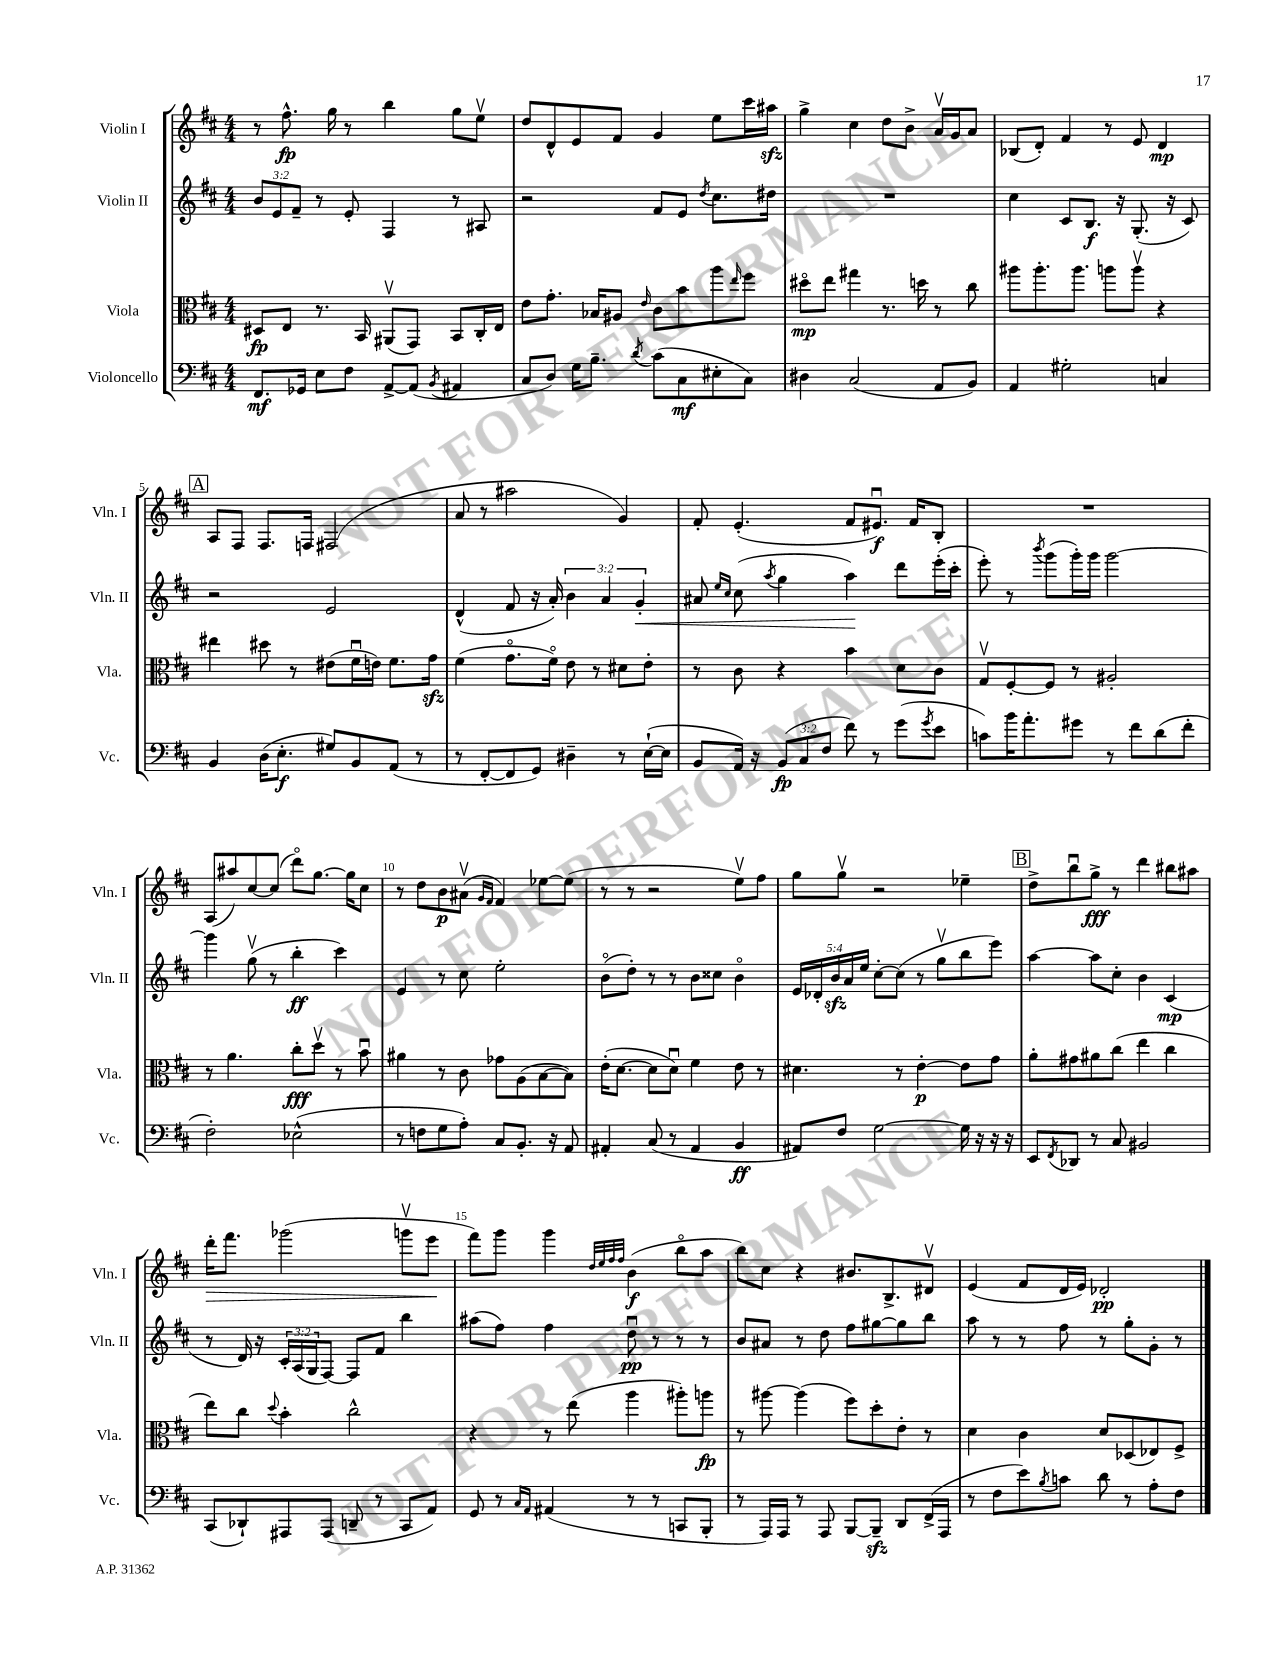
<<
\new StaffGroup <<
\new Staff = "s0" \with { instrumentName = "Violin I" shortInstrumentName = "Vln. I" } {
    \clef treble \key d \major \numericTimeSignature \time 4/4
    r8 fis''8.-^\fp g''16 r8 b''4 g''8 e''8\upbow |
    d''8 d'8-^ e'8 fis'8 g'4 e''8 cis'''16 ais''16\sfz |
    g''4-> cis''4 d''8 b'8-> a'16\upbow g'16 a'8 |
    bes8( d'8-.) fis'4 r8 e'8 d'4\mp |
    \mark \markup { \box "A" } a8 fis8 fis8. f16 fis2( |
    a'8 r8 ais''2 g'4) |
    fis'8-. e'4.-.( fis'8 eis'8.\downbow\f) fis'16 b8-. |
    R1 |
    a8( ais''8) cis''8~ cis''8( d'''8\flageolet) g''8.~ g''16 cis''8 |
    r8 d''8 b'8\p ais'8\upbow( \grace { g'16 fis'16 } fis'4) ees''8~ ees''8( |
    r8 r8 r2 e''8\upbow) fis''8 |
    g''8 g''8\upbow r2 ees''4-- |
    \mark \markup { \box "B" } d''8-> b''8\downbow g''8->\fff r8 d'''4 bis''8 ais''8 |
    d'''16-.\> fis'''8. ges'''2( g'''8\upbow e'''8\! |
    fis'''8) g'''8 g'''4 \grace { d''32 e''32 fis''32 fis''32 } b'4\f( b''8\flageolet a''8 |
    b''8) cis''8 r4 bis'8. b8.-> dis'8\upbow |
    e'4( fis'8 d'16 e'16) des'2-.\pp \bar "|." |
}
\new Staff = "s1" \with { instrumentName = "Violin II" shortInstrumentName = "Vln. II" } {
    \clef treble \key d \major \numericTimeSignature \time 4/4 \override Staff.TupletNumber.text = #tuplet-number::calc-fraction-text
    \tuplet 3/2 { b'8 e'8 fis'8-- } r8 e'8-. fis4 r8 ais8 |
    r2 fis'8 e'8 \acciaccatura { d''8 } cis''8. dis''16 |
    R1 |
    cis''4 cis'8 b8.\f r16 g8.-.( r16 cis'8) |
    \mark \markup { \box "A" } r2 e'2 |
    d'4-^( fis'8 r16 a'16-.) \tuplet 3/2 { b'4 a'4 g'4-.\< } |
    ais'8 \grace { e''16 cis''16 } cis''8( \acciaccatura { a''8 } g''4 a''4\!) d'''8 e'''16-.( cis'''16-. |
    e'''8-.) r8 \acciaccatura { b'''8 } g'''8( g'''16-.) g'''16 g'''2~ |
    g'''4 g''8\upbow( r8 b''4-.\ff cis'''4) |
    e'4 r8 cis''8 e''2-. |
    b'8\flageolet( d''8-.) r8 r8 b'8 cisis''8 b'4\flageolet |
    \tuplet 5/4 { e'16 des'16-. b'16\sfz a'16 e''16 } cis''8~-. cis''8( r8 g''8\upbow b''8 e'''8) |
    \mark \markup { \box "B" } a''4~ a''8 cis''8-. b'4 cis'4\mp( |
    r8 d'16) r16 \tuplet 3/2 { cis'16-. a16( g16 } fis8~) fis8 fis'8 b''4 |
    ais''8( fis''8) fis''4 d''8\downbow\pp r8 r8 r8 |
    b'8 ais'8 r8 d''8 fis''8 gis''8~ gis''8 b''8 |
    a''8 r8 r8 fis''8 r8 g''8-. g'8-. r8 \bar "|." |
}
\new Staff = "s2" \with { instrumentName = "Viola" shortInstrumentName = "Vla." } {
    \clef alto \key d \major \numericTimeSignature \time 4/4
    dis8\fp e8 r8. b,16 ais,8\upbow( g,8) b,8 cis16-. e16 |
    e'8 g'8.-. bes16 ais8 \grace { e'16 } cis'8 b'8 a''8 \grace { e''16 } fis''8 |
    dis''8\flageolet\mp e''8 gis''4 r8. d''16 r8 cis''8 |
    ais''8 ais''8.-. ais''8. a''8 a''8\upbow r4 |
    \mark \markup { \box "A" } eis''4 dis''8 r8 eis'8( fis'16\downbow e'16) fis'8. g'16\sfz |
    fis'4( g'8.\flageolet fis'16\flageolet) e'8 r8 dis'8 e'8-. |
    r8 cis'8 r4 b'4 d'8 cis'8 |
    g8\upbow fis8~-. fis8 r8 ais2-. |
    r8 a'4. cis''8-.\fff d''8\upbow r8 b'8\downbow |
    ais'4 r8 cis'8 ges'8 a8( b8~ b8) |
    e'16-.( d'8.~ d'8 d'8\downbow) fis'4 e'8 r8 |
    dis'4. r8 e'4~-.\p e'8 g'8 |
    \mark \markup { \box "B" } a'8-. gis'8 ais'8 cis''8( e''4 cis''4 |
    e''8) cis''8 \appoggiatura { d''8 } b'4-. cis''2-^ |
    r4 r8 e''8( a''4 ais''8-.) a''8\fp |
    r8 ais''8~ ais''4( fis''8) d''8-. e'8-. r8 |
    d'4 cis'4 d'8 des8( ees8) fis8-> \bar "|." |
}
\new Staff = "s3" \with { instrumentName = "Violoncello" shortInstrumentName = "Vc." } {
    \clef bass \key d \major \numericTimeSignature \time 4/4 \override Staff.TupletNumber.text = #tuplet-number::calc-fraction-text
    fis,8.\mf ges,16 e8 fis8 a,8~-> a,8( \acciaccatura { b,8 } ais,4 |
    cis8 d8) g16 b8.-- \acciaccatura { d'8 } cis'8( cis8\mf eis8-. cis8) |
    dis4 cis2( a,8 b,8) |
    a,4 gis2-. c4 |
    \mark \markup { \box "A" } b,4 d16( e8.-.\f gis8) b,8 a,8( r8 |
    r8 fis,8~-. fis,8 g,8) dis4-- r8 e16~-!( e16 |
    b,8 a,16) r16 \tuplet 3/2 { b,8\fp( cis8 fis8 } fis'8) r8 g'8( \acciaccatura { g'8 } e'8 |
    c'8) b'16 a'8.-. gis'8 r8 fis'8 d'8( fis'8-. |
    fis2-.) ees2-^( |
    r8 f8 g8 a8-.) cis8 b,8.-. r16 a,8 |
    ais,4-. cis8( r8 ais,4 b,4\ff |
    ais,8) fis8 g2~ g16 r16 r16 r16 |
    \mark \markup { \box "B" } e,8 \acciaccatura { fis,8 } des,8 r8 cis8 bis,2 |
    cis,8( des,8-!) ais,,8 ais,,8( d,8-- r8 cis,8 a,8) |
    g,8 r8 \grace { cis16 a,16 } ais,4( r8 r8 c,8 b,,8-. |
    r8 a,,16) a,,16 r8 a,,8 b,,8~ b,,8--\sfz d,8 fis,16->( a,,16 |
    r8 fis8 e'8) \acciaccatura { b8 } c'8 d'8 r8 a8-. fis8 \bar "|." |
}
>>
>>
\layout { \context { \Score \override BarNumber.break-visibility = ##(#f #t #t) barNumberVisibility = #(every-nth-bar-number-visible 5) } }
